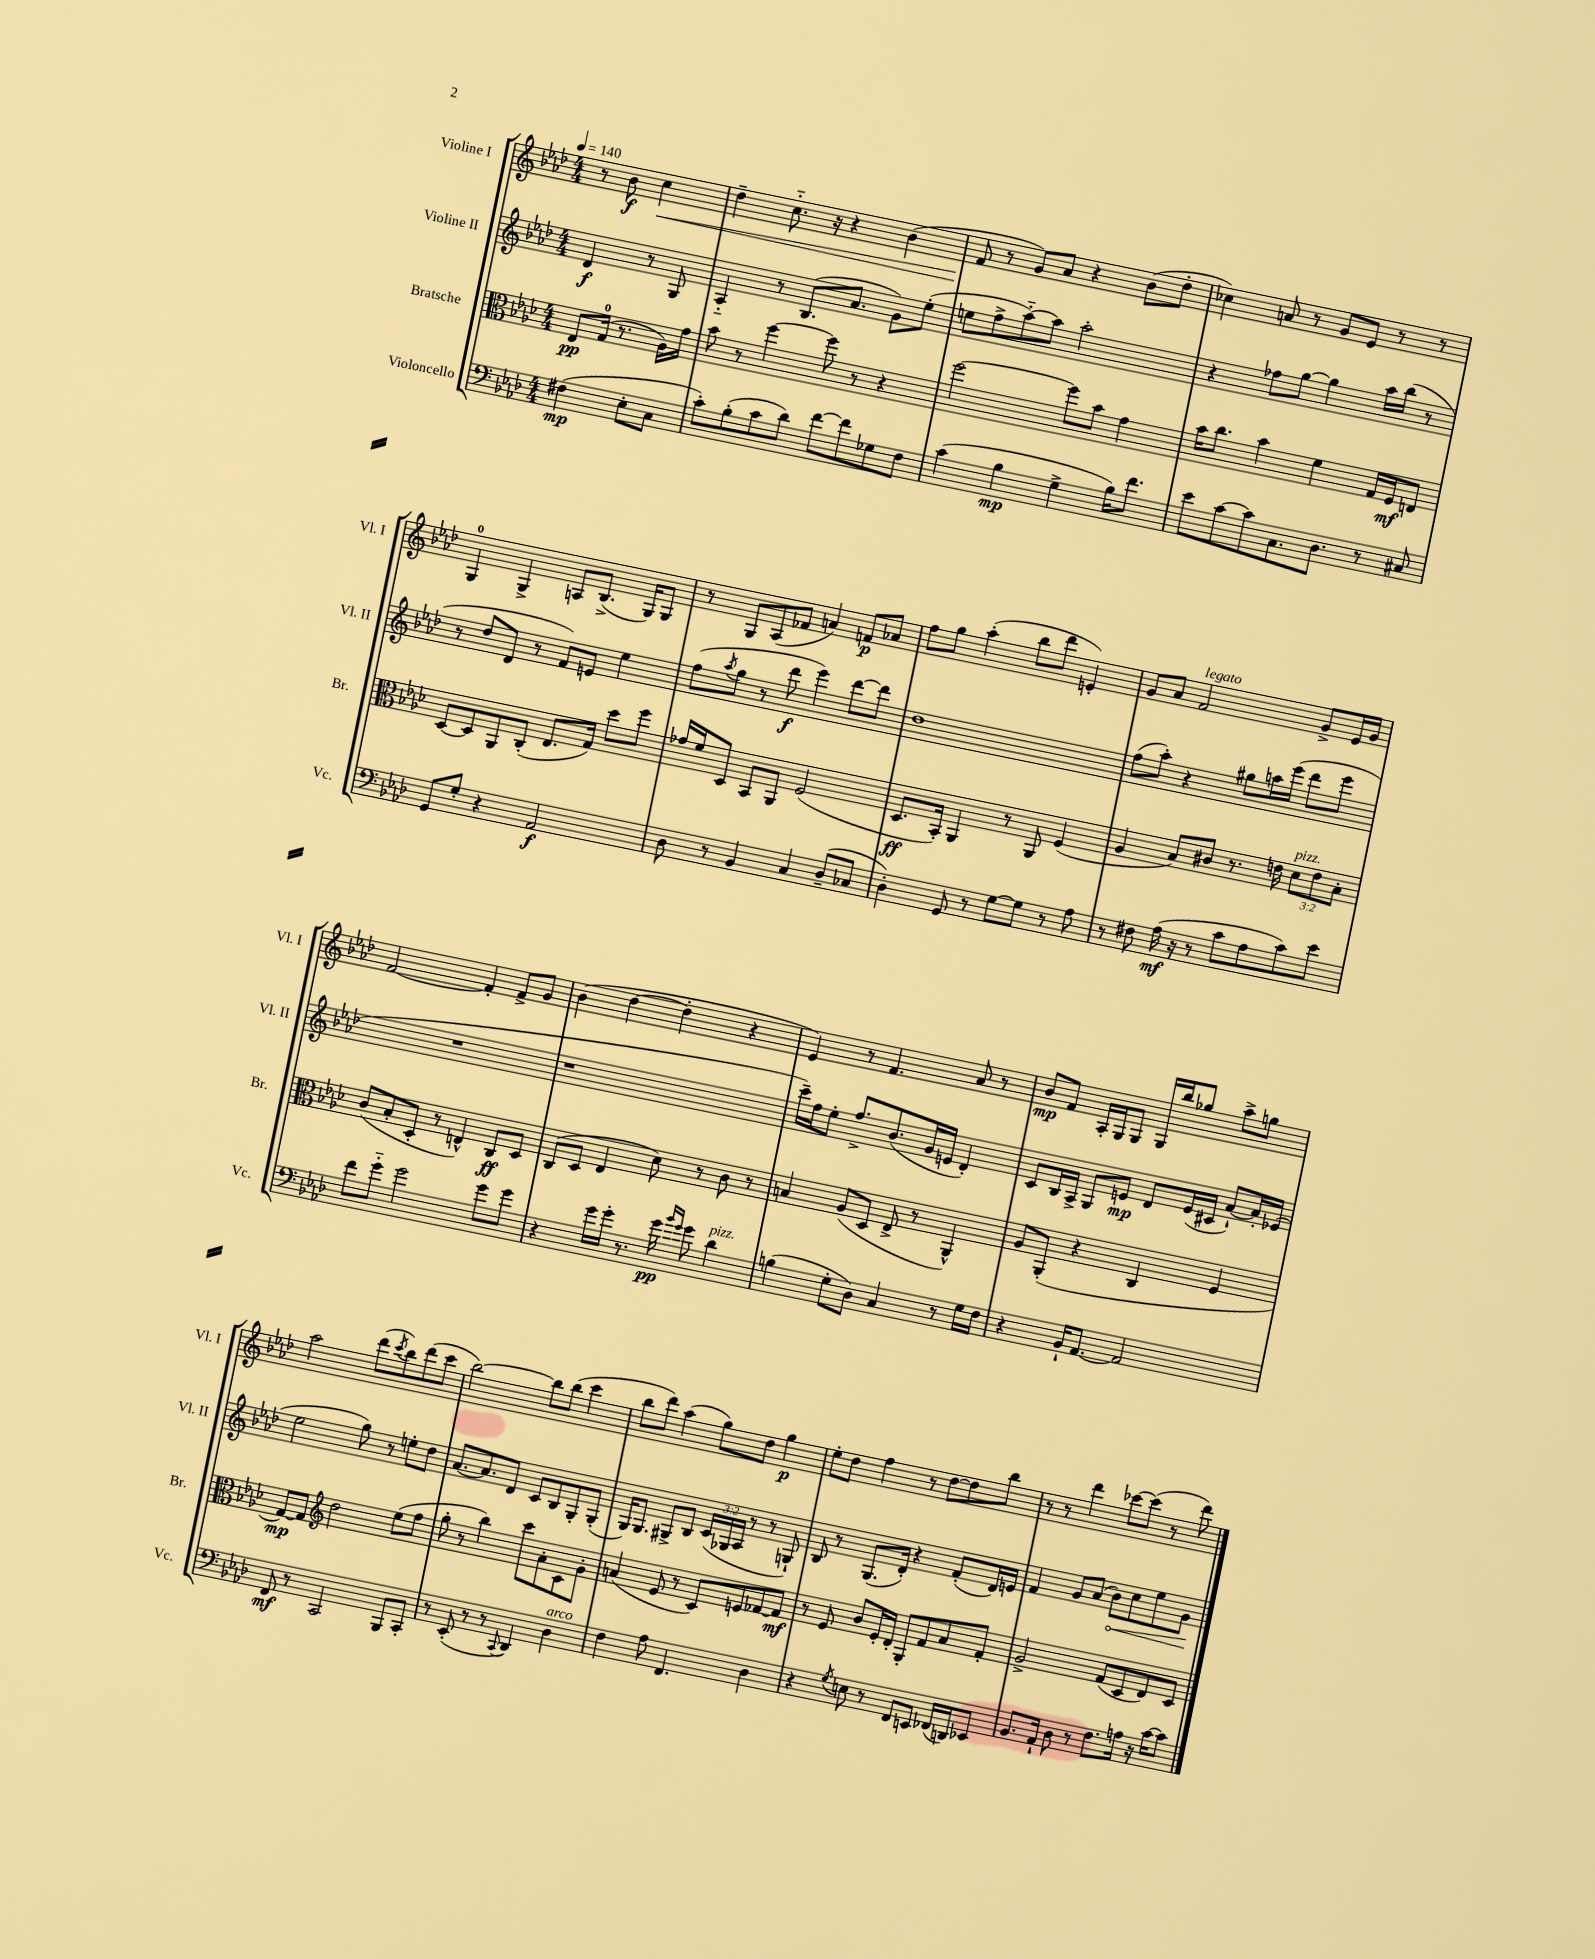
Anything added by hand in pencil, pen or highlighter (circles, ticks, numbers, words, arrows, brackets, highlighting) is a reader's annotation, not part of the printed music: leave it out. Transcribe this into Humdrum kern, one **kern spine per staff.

**kern	**kern	**kern	**kern
*staff4	*staff3	*staff2	*staff1
*clefF4	*clefC3	*clefG2	*clefG2
*k[b-e-a-d-]	*k[b-e-a-d-]	*k[b-e-a-d-]	*k[b-e-a-d-]
*M4/4	*M4/4	*M4/4	*M4/4
*MM140	*MM140	*MM140	*MM140
(4F#	8E-	4d-	8r
.	(16G	.	8b-
.	8.r	.	.
8E-'	.	8r	4cc
8C	16A-)	8G	.
.	16g	.	.
=	=	=	=
8c')	8b-	4A-'~	4dd-~
(8B-'	8r	.	.
8c	[4ff	8r	8.cc'~
8d-)	.	(8.B-	.
.	.	.	16r
[8f	8ff]	.	4r
.	.	8.a-	.
8f]	8r	.	.
8G-	4r	8g)	(4b-
8F	.	(8ee-'	.
=	=	=	=
(4c	[2ff	8ee	8f
.	.	8ff^	8r
4B-	.	[8aa-'~)	8g)
.	.	8aa-]	8a-
4G^	8ff]	2aa-'	4r
.	8b-	.	.
16B-)	4g	.	(8b-
8.f	.	.	.
.	.	.	8dd-'
=	=	=	=
8e-	16b-	4r	4cc-)
.	8.cc	.	.
[8c	.	.	.
8c]	4b-	8ff-	8a
8.C	.	[8gg	8r
.	4f	4gg]	8g
8.D-	.	.	.
.	.	.	8e-
8r	16G	16aa-	8r
.	16F	(16bb-	.
8C#	8E	8r	8r
=	=	=	=
8GG	[8D-	8r	4G
8G'	8D-]	8dd-	.
4r	8AA-	8d-	4G^
.	(8C'	8r	.
2AA-	8.E-	8f)	8A
.	.	8e	(8.B-^
.	16G)	.	.
.	8dd-	4ee-	.
.	.	.	16G)
.	8ff	.	8G
=	=	=	=
8D-	16g-	(8ff	8r
.	16f	.	.
.	.	8qaa-	.
8r	8D-	8gg	8G
4BB-	8BB-	8r	(8A-
.	8AA-	8ddd-	8f-
4C	(2F	4eee-)	4a)
(8D-~	.	[8ddd-	8f
8C-	.	8ddd-]	8a-
=	=	=	=
4D-')	8.D-	1dd-	8ff
.	.	.	8gg
.	16BB-')	.	.
8GG	4AA-	.	(4aa-'
8r	.	.	.
[8G	8r	.	8bb-
8G]	8AA-	.	8ddd-
8r	(4F	.	4e')
8A-	.	.	.
=	=	=	=
8r	4A-	(8ff	8g
8F#	.	8aa-')	8a-
(16A-	8B-)	4r	2f
16r	.	.	.
8r	8c#	.	.
8c	8.r	8gg#	.
8A-	.	16aa	.
.	16e	(16eee-	.
8c)	12d-	8ddd-	8g^
.	12e	.	.
8e-	.	8eee-	16e-
.	12B-'	.	.
.	.	.	16g
=	=	=	=
8f	(8c	1r	[2f
8g'~	8B-'	.	.
2g	8D-'	.	.
.	8r	.	.
.	4E^^)	.	4f']
8g	8C	.	8f^
8g	8D-	.	8g
=	=	=	=
4r	(8C	1r	(4b-
.	8D-	.	.
16g	4E-	.	[4dd-
16g'	.	.	.
8.r	.	.	.
.	8d-)	.	4dd-']
16g	.	.	.
16qqb-	.	.	.
16qqg	.	.	.
8g	8r	.	.
4d-	8c	.	4r
.	8r	.	.
=	=	=	=
(4B	4B	16ccc~)	4e-)
.	.	16ff	.
.	.	8ee-'	.
8G'	(8A-	8.ff^	8r
8D-)	8D-	.	4.f
.	.	(8.b-	.
4C	8E-^	.	.
.	8r	16g	.
.	.	16e	.
8r	4AA-^^)	4d-')	8a-
16G	.	.	8r
16F	.	.	.
=	=	=	=
4r	8A-	8c	8b-
.	(8AA-'	16B-	8f
.	.	16A-^	.
16BB-`	4r	8G	16A-'
[8.AA-	.	.	16G
.	.	8e	8G
2AA-]	4C	8d-	16G
.	.	.	16bb-
.	.	(16e	8gg-
.	.	16c#	.
.	4F	[8a-`)	8aa-^
.	.	16a-']	8gg
.	.	(16e-	.
=	=	=	=
8FF	[8G)	2ee-	2aa-
8r	8G]	.	.
*	*clefG2	*	*
2CC	2dd-	.	.
.	.	8gg)	(8ddd-
.	.	.	8qccc
.	.	8r	8bb-)
8BBB-	(8ee-	8ee'	(8ddd-
8CC'	8ff	8dd-	8ccc
=	=	=	=
8r	8gg'	[8.a-	[2bb-)
(8EE-'	8r	.	.
.	.	8.a-]	.
8r	4bb-)	.	.
8r	.	8d-	.
8qqCC	.	.	.
4DD-)	8ccc	8c	8bb-]
.	8a-'	8B-	(8bb-
4D-	8c	8G'	4ccc
.	8g'	(8G'	.
=	=	=	=
4F	(4a	16G)	8bb-
.	.	8.G	.
.	.	.	8ddd-)
8A-	8e-	8G#^	(4aa-
4.FF	8r	8B-	.
.	8c)	(24c	8gg)
.	.	24G-	.
.	.	24A-	.
.	8e	8r	8dd-
4D-	[8f-	8r	4gg
.	8f-]	8G`)	.
=	=	=	=
4r	8r	8B-	8ee-'
.	8e-	8r	8dd-
8qG	.	.	.
8E	8b-	(8.G	4ff
8r	16e-'	.	.
.	16d-'	16d-')	.
8FF	8G'	4r	8r
8EE	8f	.	[8dd-
(16FF-	8a-	(8f'	8dd-]
16DD)	.	.	.
8EE-	8f'	16d-)	8bb-
.	.	16e	.
=	=	=	=
8.BB-	2g^	4f	8r
.	.	.	8r
16AA-`	.	.	.
8D-	.	8g	4ddd-
8r	.	(8a-	.
8.F	(8f	8b-)	[8ccc-
.	8c	8cc	(8ccc-]
16A	.	.	.
16r	8d-)	8ee-	8r
[16c	.	.	.
8c]	8c	8g	8ddd-)
==	==	==	==
*-	*-	*-	*-
